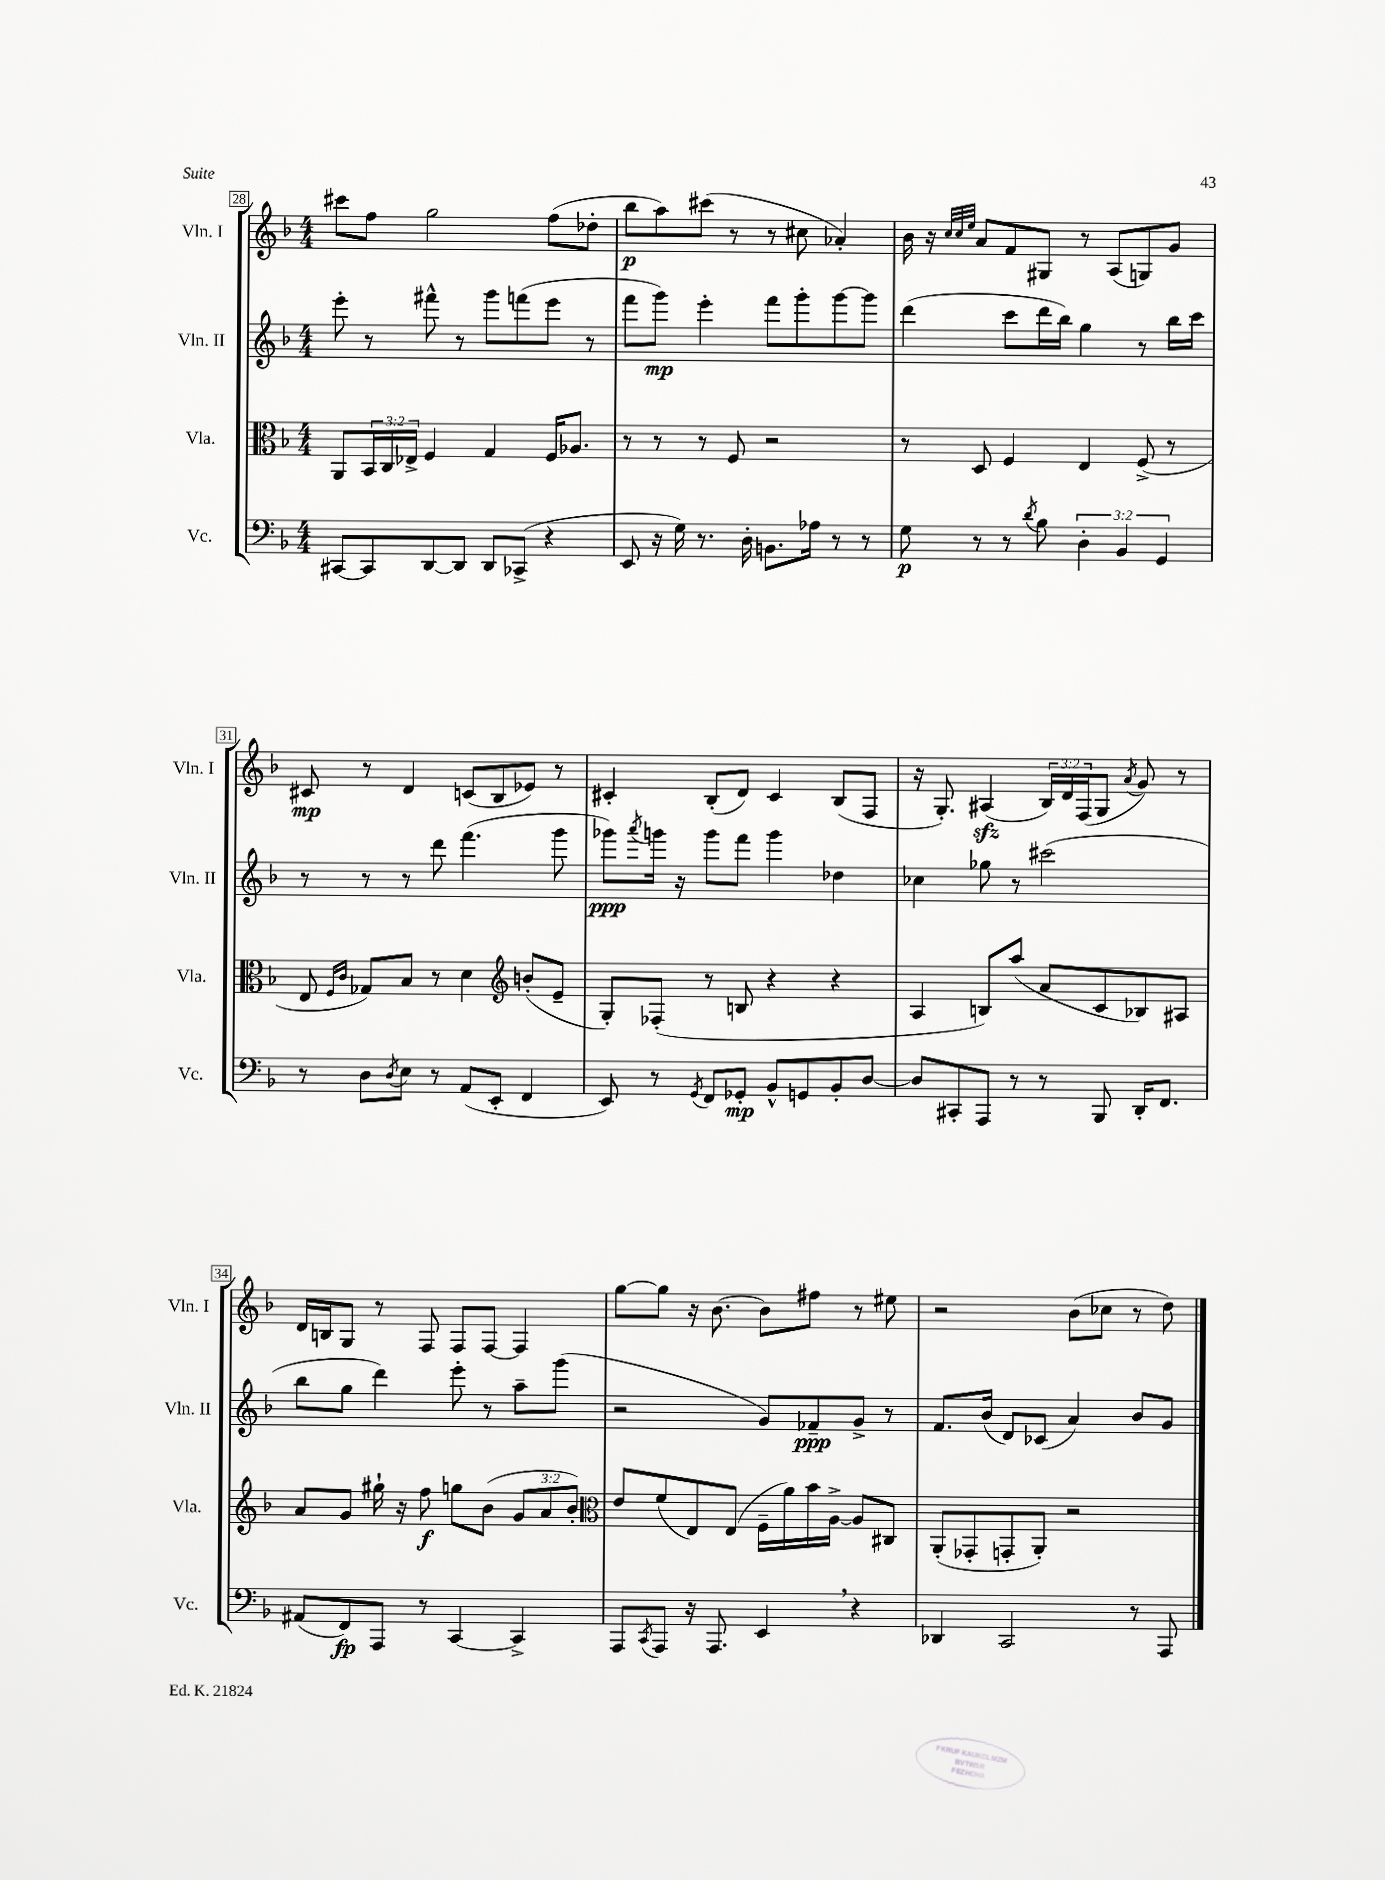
<<
\new StaffGroup <<
\new Staff = "s0" \with { instrumentName = "Vln. I" shortInstrumentName = "Vln. I" } {
    \clef treble \key f \major \numericTimeSignature \time 4/4 \override Staff.TupletNumber.text = #tuplet-number::calc-fraction-text
    cis'''8 f''8 g''2 f''8( des''8-. |
    bes''8\p a''8) cis'''8( r8 r8 cis''8 aes'4-.) |
    bes'16 r16 \grace { c''32 c''32 e''32 } a'8 f'8 gis8 r8 a8( g8) g'8 |
    cis'8\mp r8 d'4 c'8( bes8 ees'8) r8 |
    cis'4-. bes8-.( d'8) cis'4 bes8( f8 |
    r16 g8.-.) ais4\sfz( \tuplet 3/2 { bes16) d'16 f16( } g8 \acciaccatura { a'8 } g'8) r8 |
    d'16 b16 g8 r8 f8 f8 f8~ f4 |
    g''8~ g''8 r16 bes'8.~ bes'8 fis''8 r8 eis''8 |
    r2 bes'8( ces''8 r8 d''8) \bar "|." |
}
\new Staff = "s1" \with { instrumentName = "Vln. II" shortInstrumentName = "Vln. II" } {
    \clef treble \key f \major \numericTimeSignature \time 4/4
    e'''8-. r8 fis'''8-^ r8 g'''8 f'''8( e'''8 r8 |
    f'''8 g'''8\mp) e'''4-. f'''8 g'''8-. g'''8~ g'''8 |
    d'''4( c'''8 d'''16 bes''16) g''4 r8 bes''16 c'''16 |
    r8 r8 r8 d'''8 f'''4.( g'''8 |
    ges'''8\ppp) \acciaccatura { a'''8 } g'''16 r16 g'''8 f'''8 g'''4 des''4 |
    ces''4 ges''8 r8 cis'''2( |
    bes''8 g''8 d'''4) e'''8-. r8 a''8-- g'''8( |
    r2 g'8) fes'8--\ppp g'8-> r8 |
    f'8. bes'16( d'8) ces'8( a'4) bes'8 g'8 \bar "|." |
}
\new Staff = "s2" \with { instrumentName = "Vla." shortInstrumentName = "Vla." } {
    \clef alto \key f \major \numericTimeSignature \time 4/4 \override Staff.TupletNumber.text = #tuplet-number::calc-fraction-text
    a,8 \tuplet 3/2 { bes,16 c16 ees16-> } f4 g4 f16 aes8. |
    r8 r8 r8 f8 r2 |
    r8 d8 f4 e4 f8->( r8 |
    e8 \grace { f16 c'16 } ges8) bes8 r8 d'4 \clef treble b'8-.( e'8-- |
    g8-.) fes8-.( r8 b8 r4 r4 |
    a4 b8) a''8( a'8 c'8 bes8) ais8 |
    a'8 g'8 gis''16-! r16 f''8\f g''8 bes'8( \tuplet 3/2 { g'8 a'8 bes'8-.) } |
    \clef alto e'8 f'8( e8) e8( f16-- a'16) bes'16 a16~-> a8 cis8 |
    a,8-.( ges,8-. g,8-. a,8-.) r2 \bar "|." |
}
\new Staff = "s3" \with { instrumentName = "Vc." shortInstrumentName = "Vc." } {
    \clef bass \key f \major \numericTimeSignature \time 4/4 \override Staff.TupletNumber.text = #tuplet-number::calc-fraction-text
    cis,8~ cis,8 d,8~ d,8 d,8 ces,8->( r4 |
    e,8 r16 g16) r8. d16-. b,8. aes16 r8 r8 |
    g8\p r8 r8 \acciaccatura { d'8 } bes8 \tuplet 3/2 { d4-. bes,4 g,4 } |
    r8 d8 \acciaccatura { d8 } e8 r8 a,8( e,8-. f,4 |
    e,8) r8 \acciaccatura { g,8 } f,8 ges,8-.\mp bes,8-^ g,8 bes,8-. d8~ |
    d8 cis,8-. a,,8 r8 r8 bes,,8 d,16-. f,8. |
    ais,8( f,8\fp) a,,8 r8 c,4~ c,4-> |
    a,,8 \acciaccatura { c,8 } a,,8 r16 a,,8. e,4 \breathe r4 |
    des,4 c,2 r8 a,,8 \bar "|." |
}
>>
>>
\layout { \context { \Score currentBarNumber = #28 \override BarNumber.stencil = #(make-stencil-boxer 0.1 0.3 ly:text-interface::print) } }
